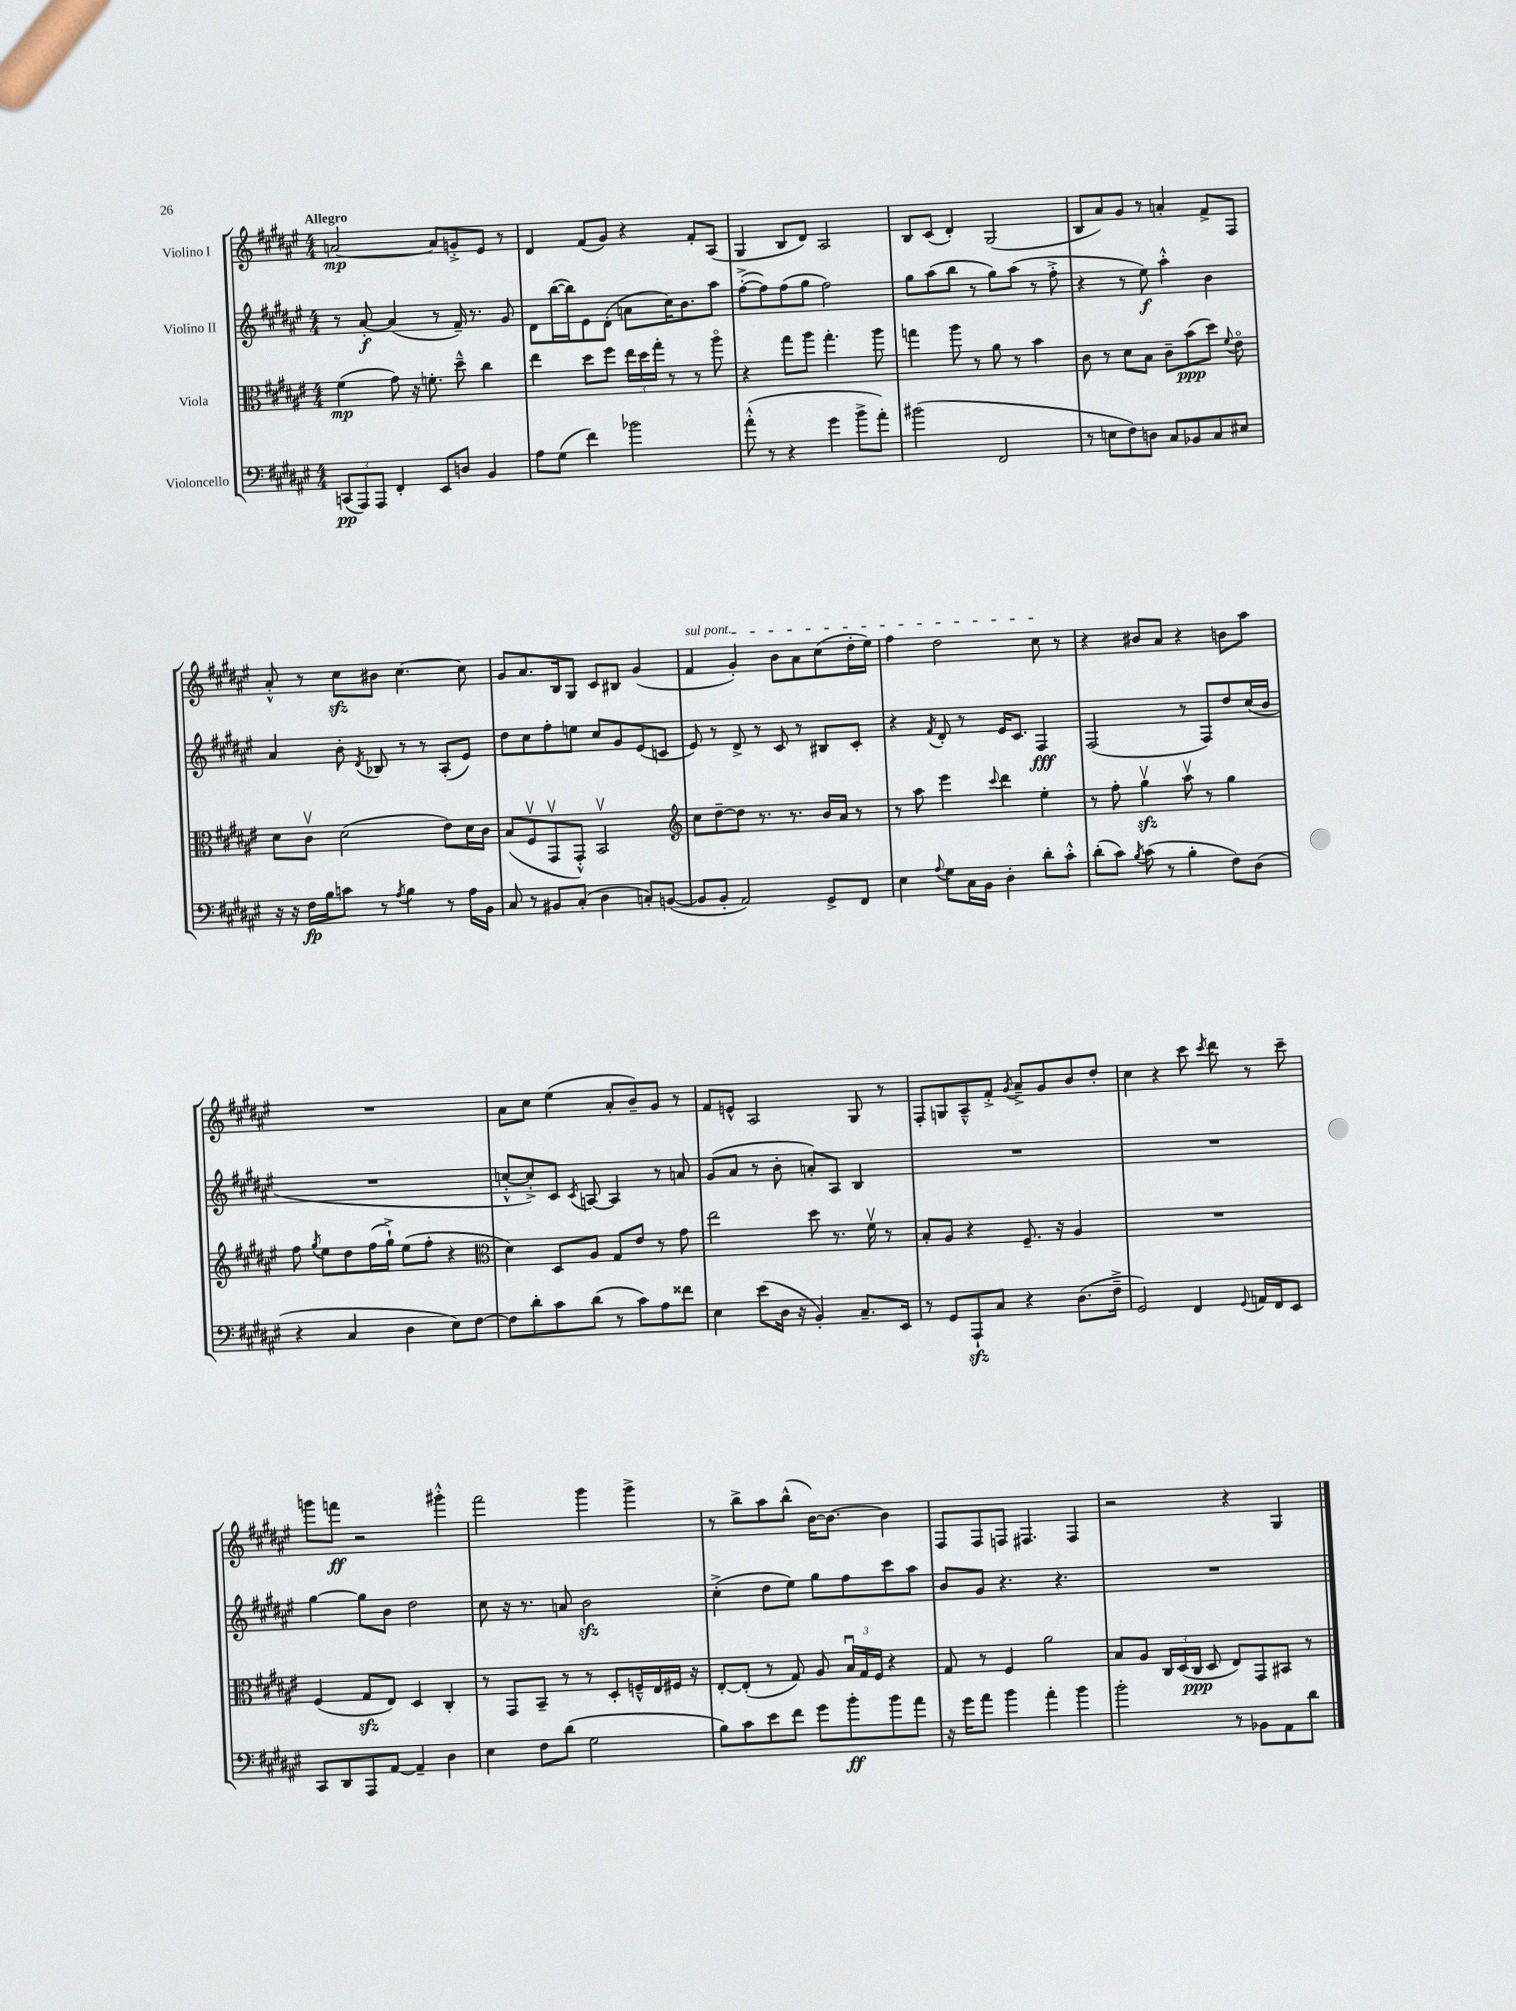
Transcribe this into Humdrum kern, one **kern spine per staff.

**kern	**kern	**kern	**kern
*staff4	*staff3	*staff2	*staff1
*clefF4	*clefC3	*clefG2	*clefG2
*k[f#c#g#d#a#e#]	*k[f#c#g#d#a#e#]	*k[f#c#g#d#a#e#]	*k[f#c#g#d#a#e#]
*M4/4	*M4/4	*M4/4	*M4/4
(12CC	(4f#	8r	[2a
12AAA#)	.	.	.
.	.	[8a#'	.
12AAA#	.	.	.
4FF#'	8g#)	(4a#]	.
.	16r	.	.
.	8.f'	.	.
8EE#	.	8r	8a]
8D	8dd#~^^	16f#~)	8g'^
.	.	8.r	.
4BB	4cc#	.	8e#
.	.	8g#	8r
=	=	=	=
8A#	4ee#	8d#	4d#
(8G#	.	([16bb	.
.	.	16bb])	.
4f#)	8dd#	8e#	(8f#
.	8ff#	(8d#'	8g#)
2b-	24ee#	8a	4r
.	24dd#	.	.
.	24gg#'	.	.
.	8r	16cc#)	.
.	.	8.b	.
.	8r	.	8f#'
.	8aa#o	8aa#	(8A#
=	=	=	=
(8a#'^^	4r	([8ff#'^	4G#
8r	.	8ff#])	.
4r	8gg#	(8ff#	8B
.	8aa#	8gg#	8d#)
4g#	4.gg#'	2ff#)	2A#
8b^	.	.	.
8a#')	8aa#	.	.
=	=	=	=
(2b#	4gg	8gg#	8B
.	.	(8aa#	(8c#
.	8aa#	8bb	4d#')
.	8r	8r	.
2FF#	8a#	8gg#)	(2G#
.	8r	(8aa#	.
.	4b	8r	.
.	.	8ff#'^	.
=	=	=	=
8r	8c#	4r	8B
8E	8r	.	8a#)
8F#)	8d#	8r	8g#
8D	8B	8ee#)	8r
8C#	8c#~	4aa#'^^	4a'
8BB-	(8b	.	.
8C#	8dd#)	4b	8f#^
.	8qqf#	.	.
8E#	8e#o	.	8F#
=	=	=	=
16r	8d#	4a#	8a#'^^
16r	.	.	.
16F#	8c#v	.	8r
16B	.	.	.
8c	(2d#	8b'	8cc#
.	.	8qd#	.
8r	.	8B-	8b#
8qA#	.	.	.
4B	.	8r	[4.cc#
.	.	8r	.
8r	8e#)	(8A#'	.
16A#	16d#	8e#)	8cc#]
16BB	16c#	.	.
=	=	=	=
8C#	(8B	8dd#	8g#
8r	8F#v	8cc#	8.a#
8BB#	8GG#v	8ff#'	.
.	.	.	16B
(8C#'	8GG#'^^)	8ee	8G#
4D#	2BBv	8cc#	8c#
.	.	8g#	8B#
8C')	.	(8e#	(4g#
([8BB	.	8c	.
=	=	=	=
*	*clefG2	*	*
8BB]	8cc#	8e#)	4f#
8BB'	[8dd#~	8r	.
2AA#)	8dd#]	8d#^	4g#')
.	8.r	8r	.
.	.	8c#	8b
.	8.r	.	.
.	.	8r	8a#
8GG#^	16b	8B#	(8cc#
.	16a#	.	.
8FF#	8r	8c#'	16dd#'
.	.	.	16ee#)
=	=	=	=
4E#	8r	4r	4ff#
.	8aa#	.	.
8qqA#	.	8qf#	.
8G#	4eee#	8d#'	2dd#
16C#	.	8r	.
16BB	.	.	.
.	8qqccc#	.	.
4D#'	4ddd#	16e#	.
.	.	8.c#	.
8d#'	4ee#'	4F#	8cc#
8c#'^^	.	.	8r
=	=	=	=
(8d#'	8r	(2F#	4r
8c#)	8ff#'	.	.
8qB	.	.	.
(8c#	4gg#v	.	8b#
8r	.	.	8a#
4B'	8aa#v	8r	4r
.	8r	8F#)	.
8F#)	4gg#	8dd#	8b
(8D#	.	(16cc#	8aa#
.	.	16b	.
=	=	=	=
4r	8ff#	1r	1r
.	8qgg#	.	.
.	8ee#	.	.
4C#	8dd#	.	.
.	(16ff#	.	.
.	16gg#`^)	.	.
4D#	(8ee#	.	.
.	8ff#'	.	.
8E#)	4r	.	.
[8F#	.	.	.
=	=	=	=
*	*clefC3	*	*
8F#]	4d#)	[8cc'^^	8a#
8d#'	.	8cc'^])	8cc#
8c#	8D#	8c#	(4ee#
.	.	8qc#	.
(8d#	8A#	[8A	.
8r	8G#	4A]	8a#'
8c#)	8e#	.	8b~)
8A#	8r	8r	8g#
8f##	8g#	8a	8r
=	=	=	=
4E#	2ee#	(8g#	8f#
.	.	8a#	8e^^
(8e#	.	8r	2A#
16D#	.	8b'	.
16r	.	.	.
4BB')	8dd#	8a')	.
.	8.r	8A#	.
8.C#~	.	4B	8G#
.	16f#v	.	.
.	8r	.	8r
16EE#	.	.	.
=	=	=	=
8r	8B'	1r	8F#'
8GG#	8A#	.	8G
8AAA#`	4r	.	8A#~^^
8C#	.	.	8f#'^
.	.	.	8qg#
4r	8.F#~	.	8a#~^
.	.	.	8g#
.	16r	.	.
(8.D#	4A#	.	8b
.	.	.	8dd#'
16F#~^	.	.	.
=	=	=	=
2GG#)	1r	1r	4cc#
.	.	.	4r
4FF#	.	.	8ccc#
.	.	.	8qccc#
.	.	.	8ddd#
8qqGG#	.	.	.
16AA	.	.	8r
16FF#	.	.	.
8EE#	.	.	8ccc#~
=	=	=	=
8CC#	(4F#	[4gg#	8ggg
8DD#	.	.	8fff
8AAA#	8G#	8gg#]	2r
[8AA#	8E#)	8b	.
4AA#~]	4D#	2dd#	.
4D#	4C#'	.	4ggg#'^^
=	=	=	=
4E#	8r	8cc#	2fff#
.	8GG#	16r	.
.	.	8.r	.
8F#	8BB~	.	.
(8d#	8r	8a	.
2G#	8r	2b	4ggg#
.	8D#'	.	.
.	16F~^^	.	4ggg#^
.	16E#	.	.
.	16F#	.	.
.	16r	.	.
=	=	=	=
8B)	[8E#'	(4cc#'^	8r
8c#	(8E#']	.	8bb^
8e#	8r	8dd#	8aa#
8f#	8G#)	8ee#)	(8bb^^
8g#	8A#	8gg#	[16b)
.	.	.	8.b_
8b'	24Bu	8ff#	.
.	24G#	.	.
.	24F#	.	.
8b	4r	8ccc#	4b]
8a#	.	8aa#	.
=	=	=	=
16r	8G#	8b	8F#
16g#	.	.	.
8a#	8r	8g#	8F#
4b	4F#	4.r	8F
.	.	.	4.F#
4a#'	2a#	.	.
.	.	4.r	.
4b	.	.	4F#
=	=	=	=
2b'	8B	1r	2r
.	8A#	.	.
.	24C#	.	.
.	(24D#	.	.
.	24C#	.	.
.	8D#	.	.
8r	8E#)	.	4r
8BB-	8GG#	.	.
8AA#	8BB#	.	4G#
8d#	8r	.	.
==	==	==	==
*-	*-	*-	*-
